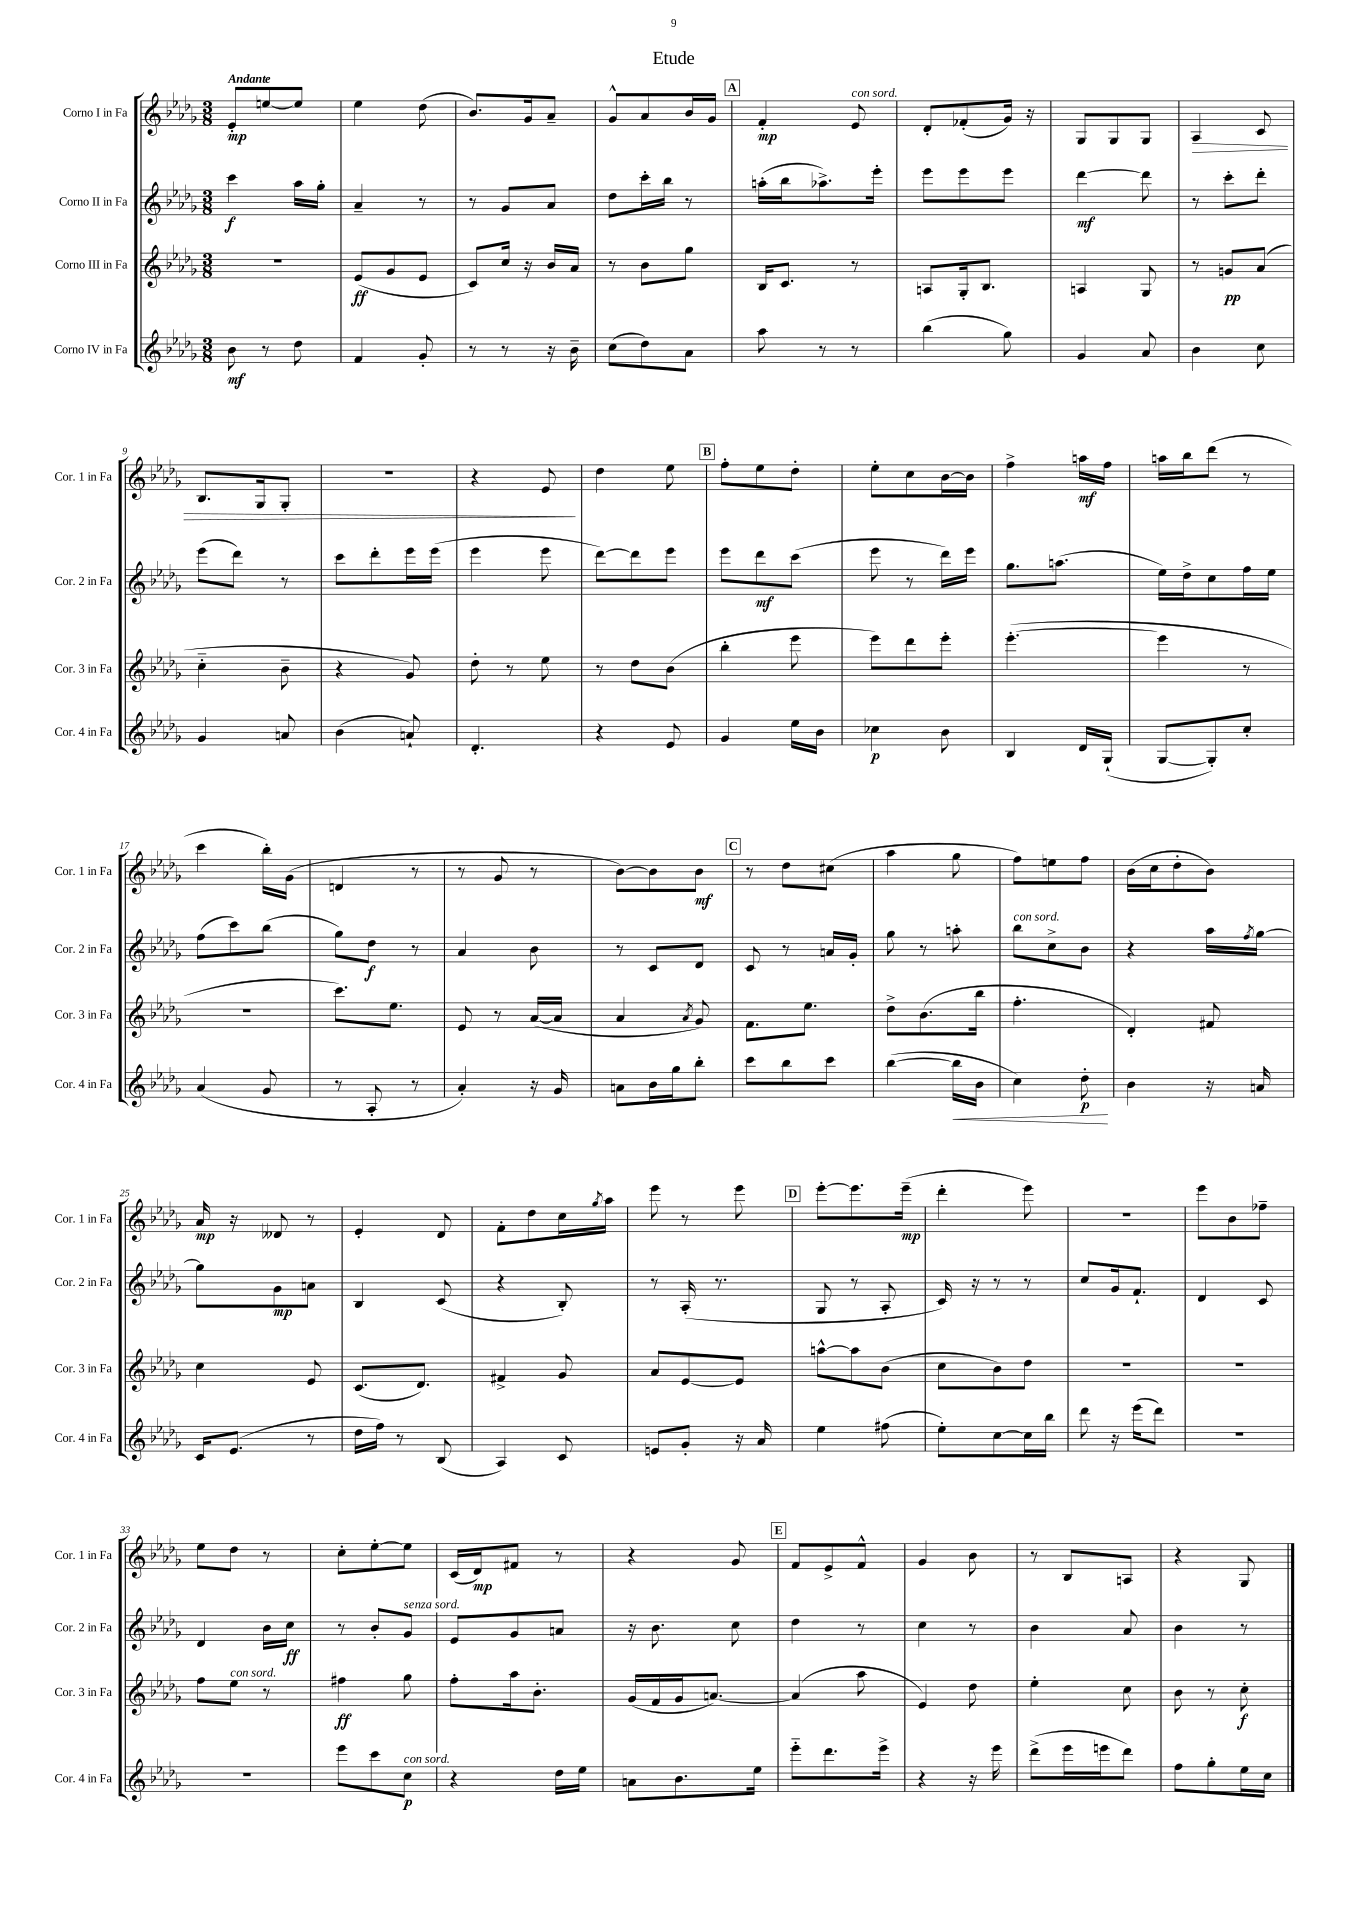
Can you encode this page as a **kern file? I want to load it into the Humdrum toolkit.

**kern	**kern	**kern	**kern
*staff4	*staff3	*staff2	*staff1
*clefG2	*clefG2	*clefG2	*clefG2
*k[b-e-a-d-g-]	*k[b-e-a-d-g-]	*k[b-e-a-d-g-]	*k[b-e-a-d-g-]
*M3/8	*M3/8	*M3/8	*M3/8
8b-	4.r	4ccc	8e-'
8r	.	.	[8ee
8dd-	.	16aa-	8ee]
.	.	16gg-'	.
=	=	=	=
4f	(8e-	4a-~	4ee-
.	8g-	.	.
8g-'	8e-	8r	(8dd-
=	=	=	=
8r	8c)	8r	8.b-)
8r	16cc	8g-	.
.	16r	.	16g-
16r	16b-	8a-	8a-~
16b-~	16a-	.	.
=	=	=	=
(8cc	8r	8dd-	8g-^^
8dd-)	8b-	16ccc'	8a-
.	.	16bb-	.
8a-	8gg-	8r	16b-
.	.	.	16g-
=	=	=	=
8aa-	16B-	(16aa'	4f'
.	8.c	16bb-	.
8r	.	8.aa-^)	.
8r	8r	.	8e-
.	.	16eee-'	.
=	=	=	=
(4bb-	8A	8eee-	8d-'
.	16G-'	8eee-	(8f-'
.	8.B-	.	.
8gg-)	.	8eee-	16g-)
.	.	.	16r
=	=	=	=
4g-	4A	[4ddd-	8G-
.	.	.	8G-
8a-	8G-	8ddd-]	8G-
=	=	=	=
4b-	8r	8r	4A-
.	8g	8ccc'	.
8cc	(8a-	8ddd-'	8c
=	=	=	=
4g-	4cc'~	(8eee-	8.B-
.	.	8ddd-)	.
.	.	.	16G-
8a	8b-~	8r	8G-'
=	=	=	=
(4b-	4r	8ccc	4.r
.	.	8ddd-'	.
8a`)	8g-)	16eee-	.
.	.	(16eee-	.
=	=	=	=
4.d-'	8dd-'	4eee-	4r
.	8r	.	.
.	8ee-	8eee-	8e-
=	=	=	=
4r	8r	[8ddd-)	4dd-
.	8dd-	8ddd-]	.
8e-	(8b-	8eee-	8ee-
=	=	=	=
4g-	4bb-'	8eee-	8ff'
.	.	8ddd-	8ee-
16ee-	8eee-	(8ccc	8dd-'
16b-	.	.	.
=	=	=	=
4cc-	8eee-)	8eee-	8ee-'
.	8ddd-	8r	8cc
8b-	8eee-'	16ddd-)	[16b-
.	.	16eee-	16b-]
=	=	=	=
4B-	([4.eee-'	8.gg-	4ff^
.	.	(8.aa	.
16d-	.	.	16aa
(16G-`	.	.	16ff
=	=	=	=
[8G-	4eee-]	16ee-)	16aa
.	.	16dd-^	16bb-
8G-'])	.	8cc	(8ddd-
8cc'	8r	16ff	8r
.	.	16ee-	.
=	=	=	=
(4a-	4.r	(8ff	4ccc
.	.	8ccc)	.
8g-	.	(8bb-	16bb-')
.	.	.	(16g-
=	=	=	=
8r	8.ccc)	8gg-)	4d
8A-'	.	8dd-	.
.	8.ee-	.	.
8r	.	8r	8r
=	=	=	=
4a-')	8e-	4a-	8r
.	8r	.	8g-
16r	([16a-	8b-	8r
16g-	16a-]	.	.
=	=	=	=
8a	4a-	8r	[8b-)
16b-	.	8c	8b-]
16gg-	.	.	.
.	8qa-	.	.
8bb-'	8g-)	8d-	8b-
=	=	=	=
8ccc	8.f	8c	8r
8bb-	.	8r	8dd-
.	8.ee-	.	.
8ccc	.	16a	(8cc#
.	.	16g-'	.
=	=	=	=
([4bb-	8dd-^	8gg-	4aa-
.	(8.b-	8r	.
16bb-]	.	8aa'	8gg-
16b-	16bb-	.	.
=	=	=	=
4cc)	4.ff'	8bb-	8ff)
.	.	8cc^	8ee
8dd-'	.	8b-	8ff
=	=	=	=
4b-	4d-')	4r	(16b-
.	.	.	16cc
.	.	.	8dd-'
16r	8f#	16aa-	8b-)
.	.	8qff	.
16a	.	[16gg-	.
=	=	=	=
16c	4cc	8gg-]	16a-
(8.e-	.	.	16r
.	.	8g-	8d--
8r	8e-	8a	8r
=	=	=	=
16dd-	(8.c	4B-	4e-'
16ff)	.	.	.
8r	.	.	.
.	8.d-)	.	.
(8B-	.	(8c	8d-
=	=	=	=
4A-)	4f#^	4r	8f'
.	.	.	8dd-
8c	8g-	8B-')	16cc
.	.	.	8qgg-
.	.	.	16aa-
=	=	=	=
8e	8a-	8r	8eee-
8g-'	[8e-	(16A-'	8r
.	.	8.r	.
16r	8e-]	.	8eee-
16a-	.	.	.
=	=	=	=
4ee-	[8aa^^	8G-	[8eee-'
.	8aa]	8r	8.eee-]
(8ff#	(8b-	8A-'	.
.	.	.	(16eee-~
=	=	=	=
8ee-')	8cc	16c)	4ddd-'
.	.	16r	.
[8cc	8b-)	8r	.
16cc]	8dd-	8r	8eee-)
16bb-	.	.	.
=	=	=	=
8ddd-	4.r	8cc	4.r
16r	.	16g-	.
(16eee-	.	8.f`	.
8ddd-)	.	.	.
=	=	=	=
4.r	4.r	4d-	8eee-
.	.	.	8b-
.	.	8c	8ff-~
=	=	=	=
4.r	8ff	4d-	8ee-
.	8ee-	.	8dd-
.	8r	16b-	8r
.	.	16cc	.
=	=	=	=
8eee-	4ff#	8r	8cc'
8ccc	.	8b-'	[8ee-'
8cc	8gg-	8g-	8ee-]
=	=	=	=
4r	8ff'	8e-	(16c
.	.	.	16d-)
.	16aa-	8g-	8f#
.	8.b-'	.	.
16dd-	.	8a	8r
16ee-	.	.	.
=	=	=	=
8a	(16g-	16r	4r
.	16f	8.b-	.
8.b-	16g-	.	.
.	[8.a)	.	.
.	.	8cc	8g-
16ee-	.	.	.
=	=	=	=
8eee-'~	(4a]	4dd-	8f
8.ddd-	.	.	8e-^
.	8aa-	8r	8f^^
16eee-^	.	.	.
=	=	=	=
4r	4e-)	4cc	4g-
16r	8dd-	8r	8b-
16eee-	.	.	.
=	=	=	=
(8ddd-^	4ee-'	4b-	8r
16eee-	.	.	8B-
16eee	.	.	.
8ddd-)	8cc	8a-	8A
=	=	=	=
8ff	8b-	4b-	4r
8gg-'	8r	.	.
16ee-	8cc'	8r	8G-
16cc	.	.	.
==	==	==	==
*-	*-	*-	*-
